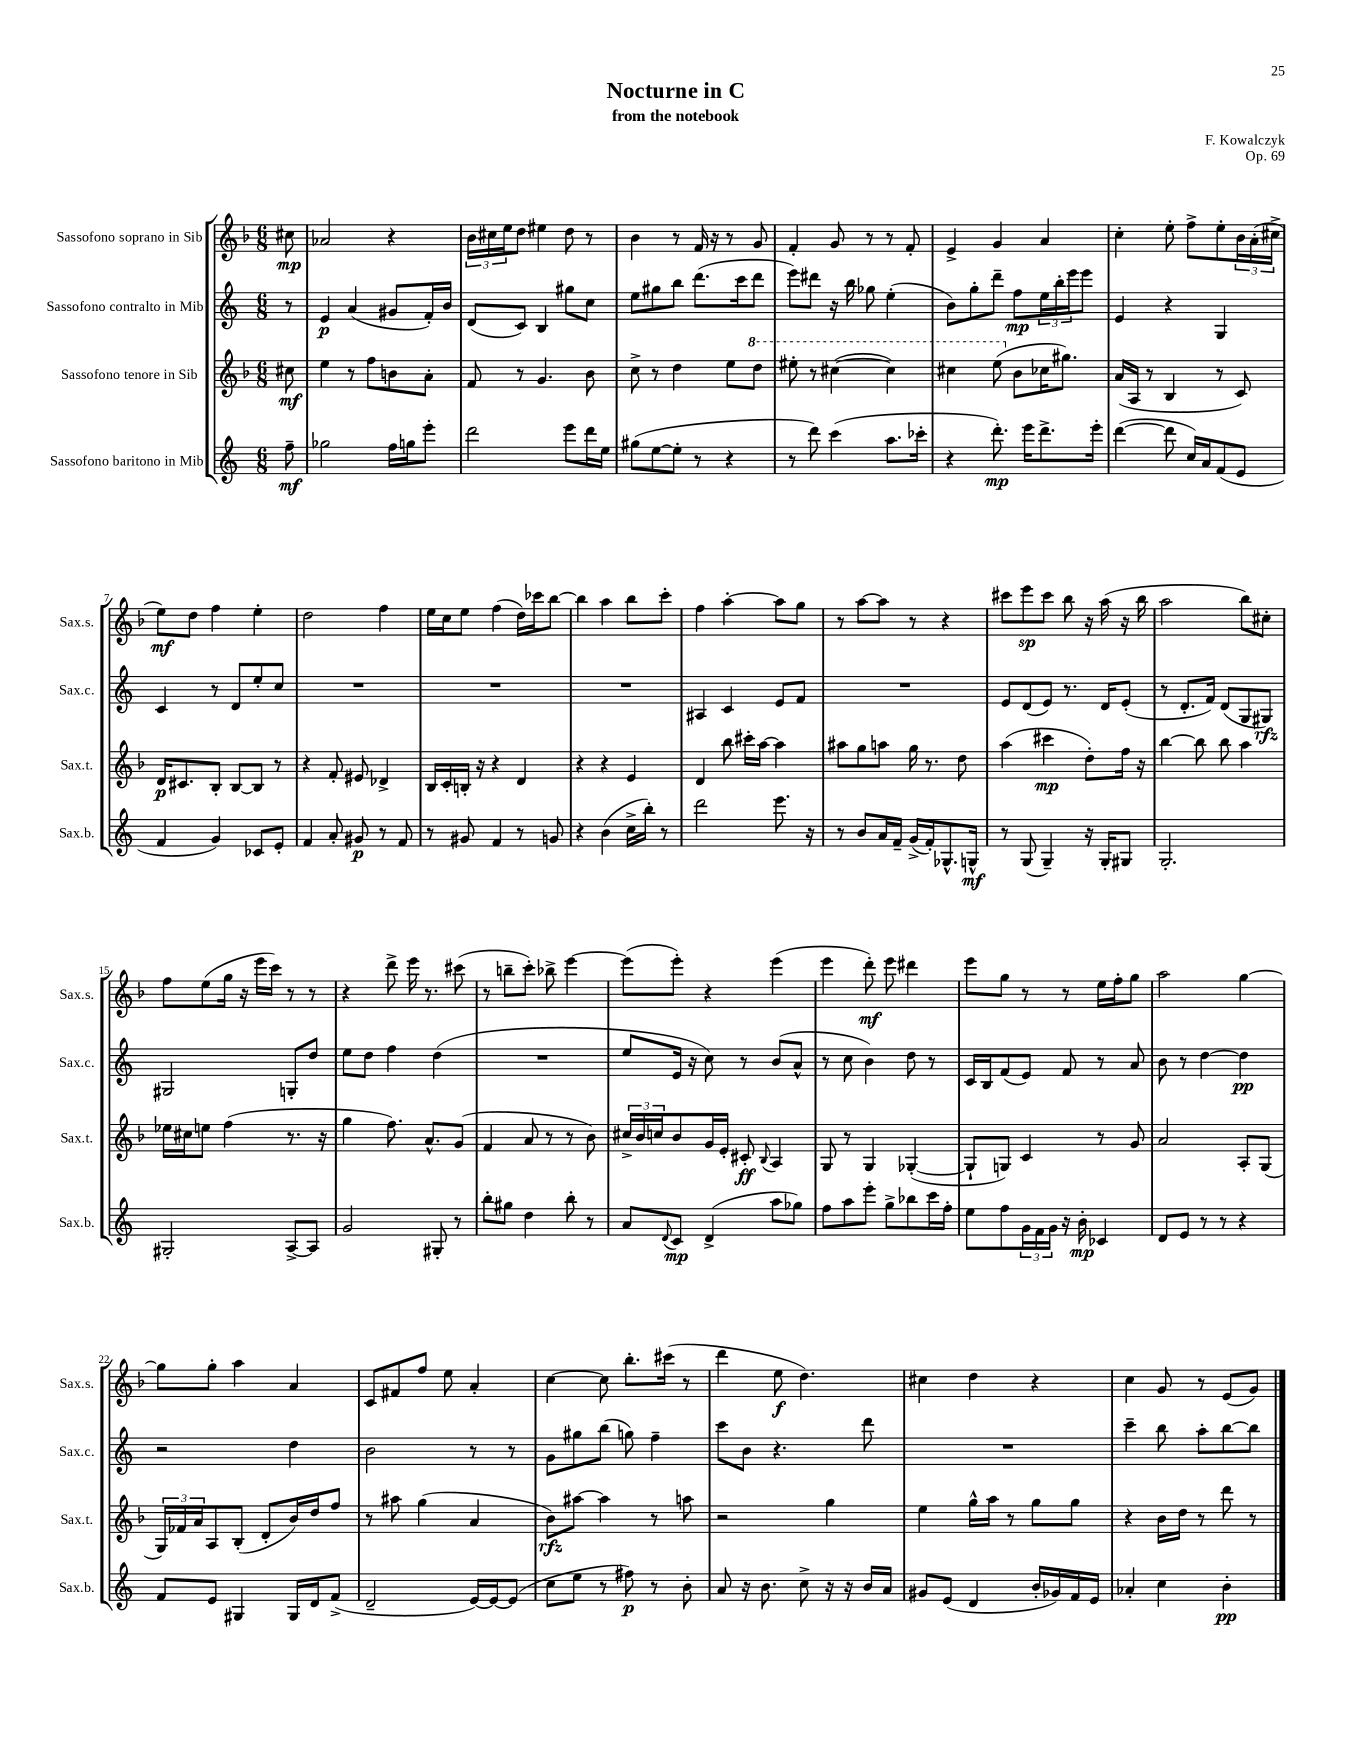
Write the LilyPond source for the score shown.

\header { title = "Nocturne in C" composer = "F. Kowalczyk" subtitle = "from the notebook" opus = "Op. 69" }
<<
\new StaffGroup <<
\new Staff = "s0" \with { instrumentName = "Sassofono soprano in Sib" shortInstrumentName = "Sax.s." } {
    \clef treble \key f \major \numericTimeSignature \time 6/8 \partial 8
    cis''8\mp |
    aes'2 r4 |
    \tuplet 3/2 { bes'16 cis''16 e''16 } d''8 eis''4 d''8 r8 |
    bes'4 r8 f'16 r16 r8 g'8 |
    f'4-. g'8 r8 r8 f'8-. |
    e'4-> g'4 a'4 |
    c''4-. e''8-. f''8-> e''8-. \tuplet 3/2 { bes'16 a'16-.( cis''16-> } |
    e''8\mf) d''8 f''4 e''4-. |
    d''2 f''4 |
    e''16 c''16 e''8 f''4( d''16) ces'''16 bes''8~ |
    bes''4 a''4 bes''8 c'''8-. |
    f''4 a''4~-. a''8 g''8 |
    r8 a''8~ a''8 r8 r4 |
    cis'''8 e'''8\sp cis'''8 bes''8 r16 a''16( r16 bes''16 |
    a''2 bes''8) cis''8-. |
    f''8 e''8( g''16 r16 e'''16 c'''16) r8 r8 |
    r4 d'''8-> e'''16 r8. cis'''8( |
    r8 b''8-- c'''8-.) bes''8-> e'''4~ |
    e'''8( e'''8-.) r4 e'''4( |
    e'''4 d'''8-.\mf) e'''8 dis'''4 |
    e'''8 g''8 r8 r8 e''16 f''16-. g''8 |
    a''2 g''4~ |
    g''8 g''8-. a''4 a'4 |
    c'8 fis'8 f''8 e''8 a'4-. |
    c''4~ c''8 bes''8.-. cis'''16( r8 |
    d'''4 e''8\f d''4.) |
    cis''4 d''4 r4 |
    c''4 g'8 r8 e'8( g'8) \bar "|." |
}
\new Staff = "s1" \with { instrumentName = "Sassofono contralto in Mib" shortInstrumentName = "Sax.c." } {
    \clef treble \key c \major \numericTimeSignature \time 6/8 \partial 8
    r8 |
    e'4\p a'4( gis'8 f'16-.) b'16 |
    d'8( c'8) b4 gis''8 c''8 |
    e''8 gis''8 b''8 d'''8.( c'''16 d'''8 |
    e'''8) dis'''8 r16 b''16 ges''8 e''4-.( |
    b'8) g''8-. d'''8-- f''8\mp \tuplet 3/2 { e''16 b''16-. e'''16 } e'''8 |
    e'4 r4 g4 |
    c'4 r8 d'8 e''8-. c''8 |
    R2. |
    R2. |
    R2. |
    ais4 c'4 e'8 f'8 |
    R2. |
    e'8 d'8( e'8) r8. d'16 e'8-.( |
    r8 d'8.-. f'16) d'8( g8 gis8\rfz) |
    gis2 g8-. d''8 |
    e''8 d''8 f''4 d''4( |
    R2. |
    e''8 e'16 r16 c''8) r8 b'8( a'8-^ |
    r8 c''8 b'4) d''8 r8 |
    c'16 b16 f'8( e'8) f'8 r8 a'8 |
    b'8 r8 d''4~ d''4\pp |
    r2 d''4 |
    b'2 r8 r8 |
    g'8 gis''8 b''8( g''8) f''4-- |
    c'''8 b'8 r4. d'''8 |
    R2. |
    c'''4-- b''8 a''8-. b''8~ b''8 \bar "|." |
}
\new Staff = "s2" \with { instrumentName = "Sassofono tenore in Sib" shortInstrumentName = "Sax.t." } {
    \clef treble \key f \major \numericTimeSignature \time 6/8 \partial 8
    cis''8\mf |
    e''4 r8 f''8 b'8 a'8-. |
    f'8 r8 g'4. bes'8 |
    c''8-> r8 d''4 e''8 \ottava #1 d'''8 |
    eis'''8-. r8 cis'''4~( cis'''4) |
    cis'''4 e'''8( \ottava #0 bes'8 ces''16 gis''8.) |
    a'16( a16 r8 bes4 r8 c'8) |
    d'16\p cis'8. bes8-. bes8~ bes8 r8 |
    r4 f'8-. eis'8 des'4-> |
    bes16 c'16-. b16-. r16 r4 d'4 |
    r4 r4 e'4 |
    d'4 bes''8 cis'''16-. a''16~ a''4 |
    ais''8 g''8 a''8 g''16 r8. d''8 |
    a''4( cis'''4\mp d''8-.) f''16 r16 |
    bes''4~ bes''8 bes''8 a''4 |
    ees''16 cis''16 e''8 f''4( r8. r16 |
    g''4 f''8.) a'8.-^ g'8( |
    f'4 a'8 r8 r8 bes'8) |
    \tuplet 3/2 { cis''16-> bes'16 c''16 } bes'8 g'16 e'16-. cis'8-.\ff \appoggiatura { bes8 } a4 |
    g8 r8 g4 ges4~-.( |
    ges8-! g8) c'4 r8 g'8 |
    a'2 a8-. g8( |
    \tuplet 3/2 { g16) fes'16 a'16 } a8 bes8-.( d'8-. bes'16) d''16 f''8 |
    r8 ais''8 g''4( a'4 |
    bes'8\rfz) ais''8~ ais''4 r8 a''8 |
    r2 g''4 |
    e''4 g''16-^ a''16 r8 g''8 g''8 |
    r4 bes'16 d''16 r8 d'''8 r8 \bar "|." |
}
\new Staff = "s3" \with { instrumentName = "Sassofono baritono in Mib" shortInstrumentName = "Sax.b." } {
    \clef treble \key c \major \numericTimeSignature \time 6/8 \partial 8
    f''8--\mf |
    ges''2 f''16 g''16 e'''8-. |
    d'''2 e'''8 d'''16 e''16 |
    gis''8( e''8~ e''8-. r8 r4 |
    r8 d'''8) c'''4( a''8. ces'''16-. |
    r4 d'''8.-.\mp) e'''16 d'''8.-> e'''16-. |
    d'''4~( d'''8 c''16) a'16 f'8( e'8 |
    f'4 g'4) ces'8 e'8-. |
    f'4 a'8-. gis'8\p r8 f'8 |
    r8 gis'8 f'4 r8 g'8 |
    r4 b'4( c''16-> b''16-.) r8 |
    d'''2 e'''8. r16 |
    r8 b'8 a'16 f'16-- g'16->( f'16-.) ges8.-^ g16-^\mf |
    r8 g8( g4--) r16 g16-. gis8 |
    g2.-. |
    gis2-. a8~-> a8 |
    g'2 gis8-. r8 |
    b''8-. gis''8 d''4 b''8-. r8 |
    a'8 \appoggiatura { d'8 } c'8\mp d'4->( a''8 ges''8) |
    f''8 a''8 e'''8-. g''8-> bes''8 c'''16 f''16-. |
    e''8 f''8 \tuplet 3/2 { g'16 f'16 g'16 } r16 b'16-.\mp ces'4 |
    d'8 e'8 r8 r8 r4 |
    f'8 e'8 gis4 gis16 d'16 f'8->( |
    d'2-- e'16~) e'16~ e'8( |
    c''8 e''8 r8 fis''8\p) r8 b'8-. |
    a'8 r16 b'8. c''8-> r16 r16 b'16 a'16 |
    gis'8 e'8( d'4 b'16-. ges'16) f'16 e'16 |
    aes'4-. c''4 b'4-.\pp \bar "|." |
}
>>
>>
